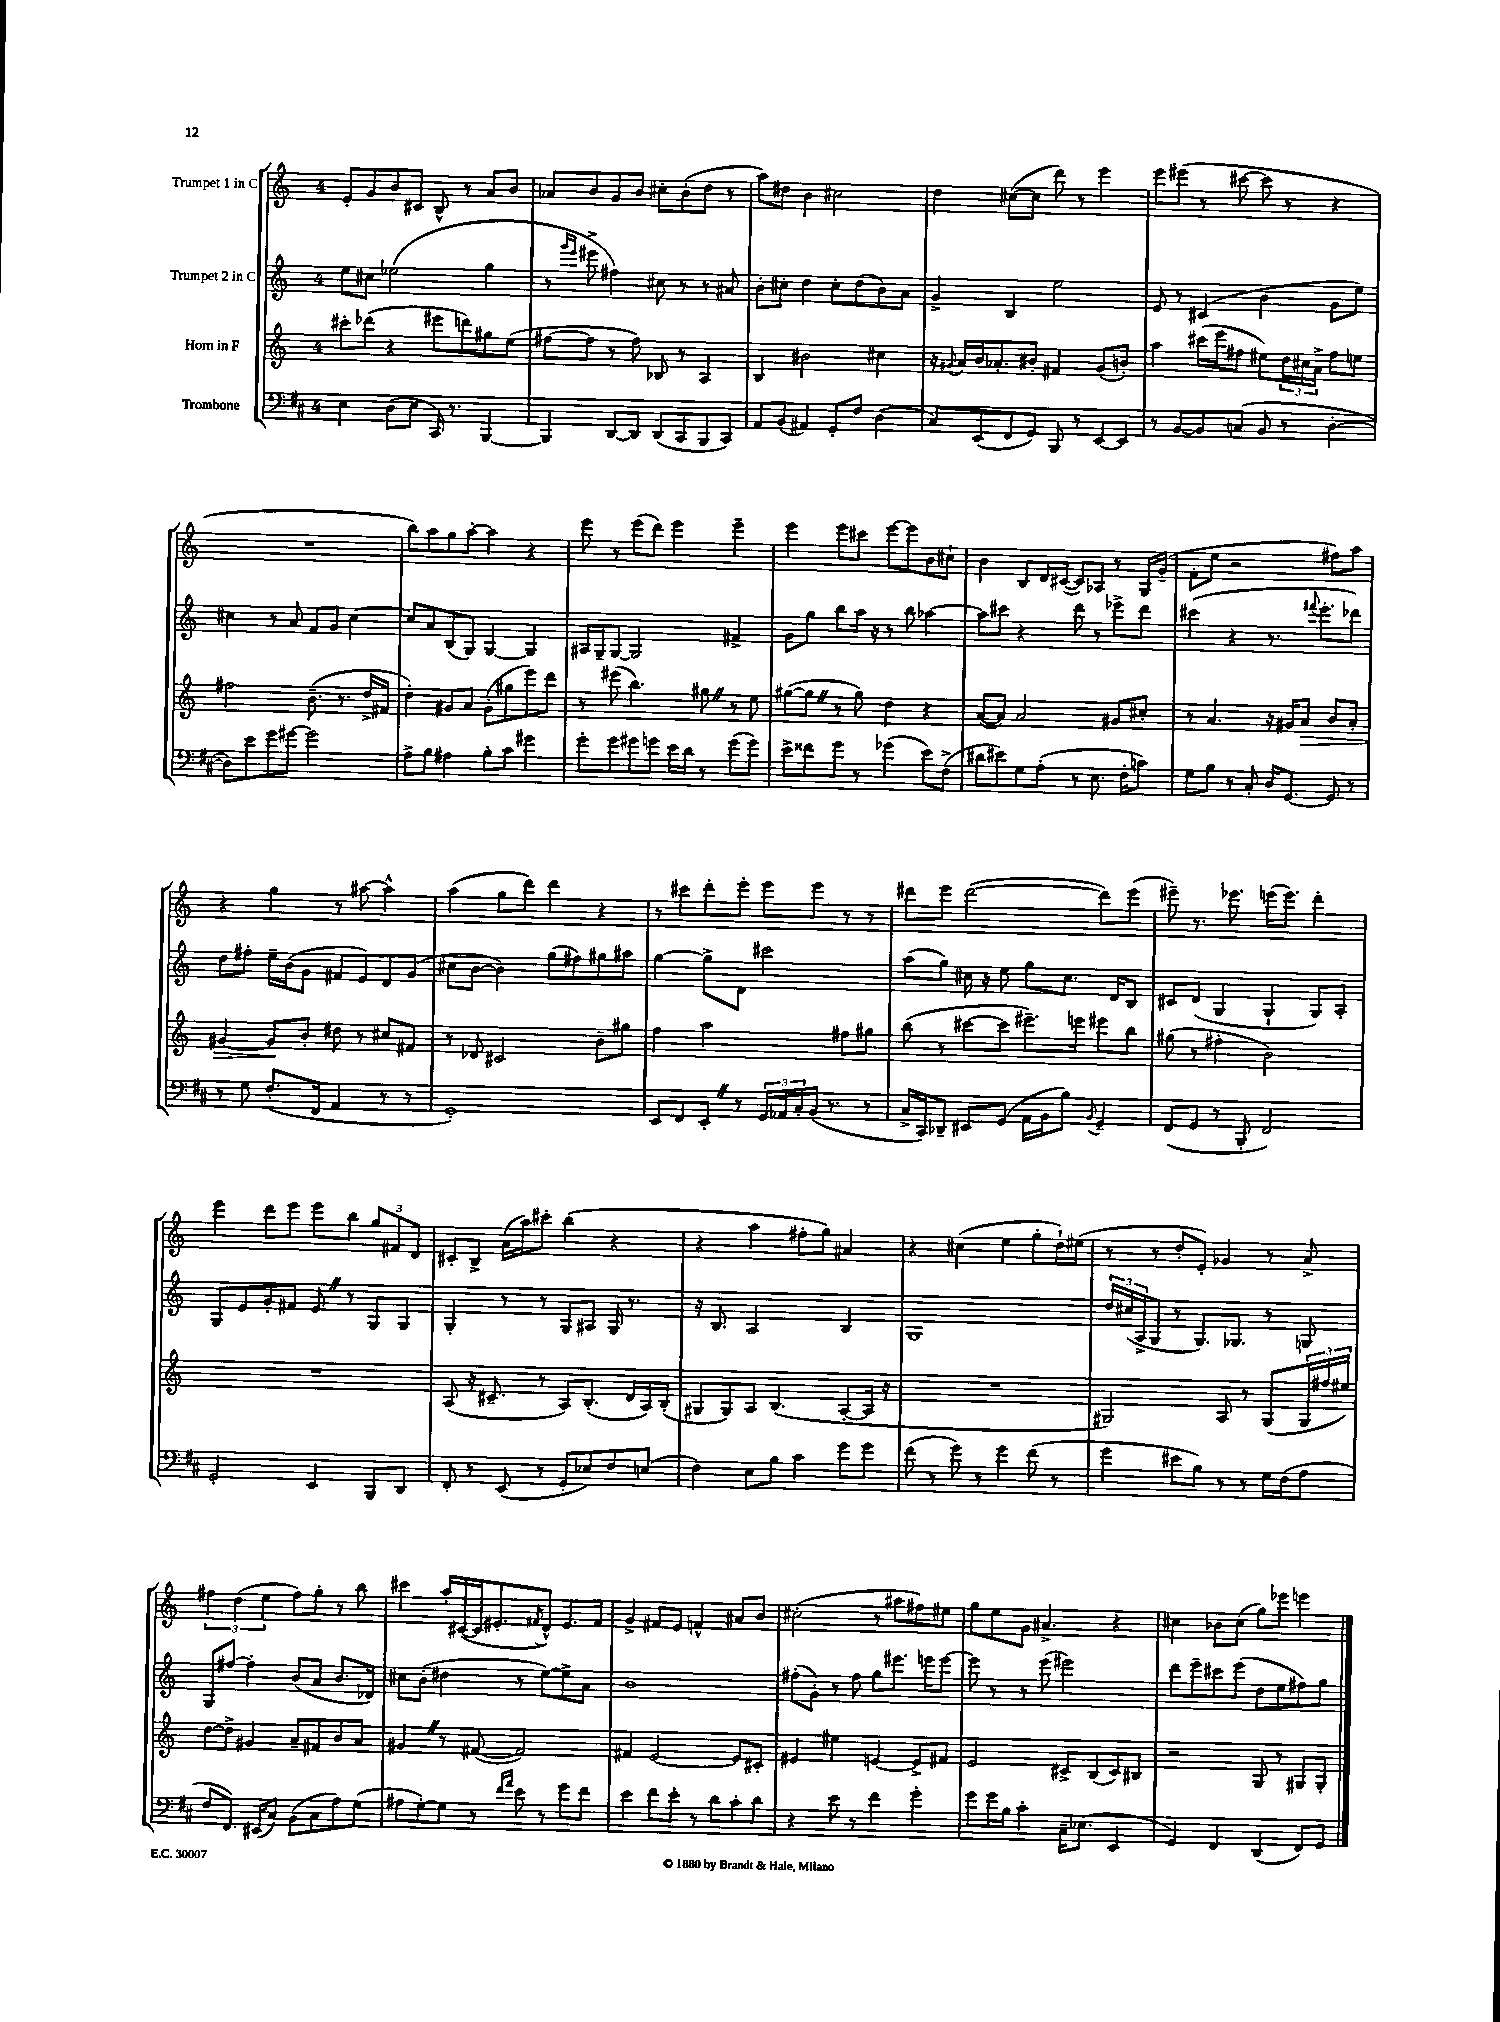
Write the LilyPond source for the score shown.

<<
\new StaffGroup <<
\new Staff = "s0" \with { instrumentName = "Trumpet 1 in C" } {
    \clef treble \key c \major \once \override Staff.TimeSignature.style = #'single-digit \time 4/4
    e'8-. g'8 b'8 cis'8 b8-^ r8 a'8 b'8 |
    aes'8 b'8 g'8 b'8 cis''8-. b'8-.( d''8 r8 |
    a''8) dis''8 b'4 cis''2 |
    d''4 cis''8~( cis''8 d'''8) r8 e'''4 |
    e'''8 eis'''8( r8 cis'''8~ cis'''8 r8 r4 |
    R1 |
    b''8) a''8 g''8 a''8~-. a''4 r4 |
    e'''8 r8 e'''8( d'''8) e'''4 e'''4-- |
    e'''4 e'''8 cis'''8 e'''8~ e'''8 b'8 cis''8-! |
    b'4 b8 d'16 cis'16~( cis'8) aes8 r8 g16 g'16--( |
    f'8-. e''8 r2 fis''8) a''8 |
    r4 g''4 r8 ais''8~ ais''4-^ |
    a''4( g''8 d'''8) d'''4 r4 |
    r8 cis'''8 d'''8-. e'''8-. e'''8 e'''8 r8 r8 |
    dis'''8 e'''8 dis'''2~( dis'''8) e'''8( |
    eis'''8--) r8. ees'''8. e'''16( e'''8.) d'''4-. |
    e'''4 d'''8 e'''8 e'''8 b''8 \tuplet 3/2 { g''8 fis'8 d'8 } |
    cis'8-. b8-> a'16( a''16) cis'''8-. b''4( r4 |
    r4 a''4 fis''8-. g''8) ais'4 |
    r4 cis''4( e''4 g''8-. d''16-!) eis''16( |
    r8 r8 d''8-. e'8-.) ges'4 r8 a'8-> |
    \tuplet 3/2 { fis''4 d''4( e''4 } fis''8) g''8-. r8 b''8 |
    cis'''4 a''16-. cis'16~( cis'16 eis'8.-. \acciaccatura { fis'8 } d'8-^) eis'8. fis'16 |
    g'4-> fis'8 e'8 f'4-^ ais'8 b'8 |
    cis''2-.( r8 ais''8 fis''8) eis''8 |
    g''8 e''8 g'8 ais'4.-> r4 |
    cis''4 bes'8 cis''8( g''8) ees'''8 e'''4 \bar "|." |
}
\new Staff = "s1" \with { instrumentName = "Trumpet 2 in C" } {
    \clef treble \key c \major \once \override Staff.TimeSignature.style = #'single-digit \time 4/4
    e''8 cis''8 ees''2( g''4 |
    r8 \grace { g'''16 e'''16 } eis'''8-> fis''4) cis''8 r8 r8 ais'8 |
    b'8-. cis''8-. d''4 cis''8-. d''8( b'8) a'8 |
    g'4-> b4 e''2 |
    e'8 r8 cis'4( b'4 g'8 e''8) |
    cis''4 r8 a'8 f'8 g'8 cis''4~ |
    cis''8 a'8 b8( g8) g4~ g4 |
    ais16 g16-- g8~ g2 fis'4-> |
    g'8 g''8 b''8 a''16 r16 r8 b''8 aes''4~ |
    aes''8 cis'''8 r4 d'''8 r8 ees'''8-> d'''8 |
    cis'''4( r4 r8. \appoggiatura { fis'''8 } e'''8.-. des'''8) |
    d''8 fis''8-. e''16-- b'16( g'8 fis'8 e'8) d'8 g'8( |
    cis''8 b'8~ b'4) g''8( fis''8) gis''8 ais''8 |
    g''4~ g''8-> d'8 cis'''2 |
    a''8( g''8) cis''16 r16 e''8 g''8 cis''8. d'16 b8 |
    cis'8 d'8( g4 g4-! g8) a8-. |
    g8 e'8 g'8-. fis'8 e'8 \once \override BreathingSign.text = \markup { \musicglyph "scripts.caesura.straight" } \breathe r8 g8 g8 |
    g4-. r8 r8 g8 ais8 g16 r8. |
    r16 b8. a2 b4 |
    g1 |
    \tuplet 3/2 { d''16 cis''16( a16-> } g8 r8 g8.) ges8. r8 g8 |
    g8 fis''8~ fis''4-. b'8( a'8 b'8. des'16) |
    cis''8 b'8-.( dis''4 r8 e''8~) e''8-> a'8 |
    b'1 |
    fis''8-.( g'8-.) r8 fis''8 g''8 eis'''8. e'''16 e'''8~ |
    e'''8 r8 r8 e'''8( eis'''2) |
    d'''8 e'''8-- cis'''8 e'''8( d''8 e''8 fis''8) g''8 \bar "|." |
}
\new Staff = "s2" \with { instrumentName = "Horn in F" } {
    \clef treble \key c \major \once \override Staff.TimeSignature.style = #'single-digit \time 4/4
    cis'''8-. des'''8( r4 eis'''8 d'''8) gis''8 e''8( |
    fis''8~ fis''8 r8 fis''8) bes8 r8 a4 |
    b4 bis'2 cis''4 |
    r16 \appoggiatura { gis'8 } a'16 b'16 aes'8.-. bis'8-. fis'4 gis'8( b'8-.) |
    a''4 cis'''16( e'''16 fis''8 eis''8) \tuplet 3/2 { d''16 cis''16 a'16-> } fis''8 e''8 |
    fis''2 b'8.--( r8. d''16-> fis'16 |
    d''4-.) gis'8 a'8 gis'8-.( gis''8 e'''8) d'''8 |
    r8 eis'''8( b''4.) gis''8 \once \override BreathingSign.text = \markup { \musicglyph "scripts.caesura.straight" } \breathe r8 e''8 |
    gis''8~( gis''8 \once \override BreathingSign.text = \markup { \musicglyph "scripts.caesura.straight" } \breathe r8 gis''8) d''4 r4 |
    a'8~( a'8) a'2 gis'8 cis''8-. |
    r8 a'4. r16 gis'16 a'8\> b'8 a'8-. |
    gis'4~ gis'8\! b'8-. dis''8 r8 cis''8 fis'8 |
    r8 des'8 cis'2 b'8-- gis''8 |
    f''4 a''2 fis''8 gis''8 |
    b''8( r8 cis'''8~ cis'''8 eis'''8.--) e'''16 eis'''8 b''8 |
    gis''8( r8 fis''4-. b'2) |
    R1 |
    a8( r16 cis'8.-- r8 a8) b8.-.( d'16 a16) b16-.( |
    gis8 gis8) a8 b4.( a8~-. a16 r16 |
    R1 |
    gis2) a8 r8 gis8( \tuplet 3/2 { gis16 fis''16 eis''16) } |
    d''8~ d''8-> gis'4 a'8-- fis'8 b'8 a'8 |
    gis'4 \once \override BreathingSign.text = \markup { \musicglyph "scripts.caesura.straight" } \breathe r8 fis'8~( fis'2) |
    fis'4 e'2~ e'8 cis'8-. |
    eis'4 eis''4 e'4~ e'8-> fis'8 |
    e'2 cis'8-> b8( cis'8) bis8 |
    r2 g8 r8 gis8 gis8-. \bar "|." |
}
\new Staff = "s3" \with { instrumentName = "Trombone" } {
    \clef bass \key d \major \once \override Staff.TimeSignature.style = #'single-digit \time 4/4
    e4 d8( e8 cis,16) r8. b,,4~ |
    b,,4 d,8~ d,8 d,8( cis,8 b,,8 cis,8) |
    a,8 b,8( ais,4) g,8-. fis8 d4( |
    cis8) e,8( fis,8 g,8) b,,8 r8 e,8~ e,8 |
    r8 b,8~ b,8 c8( b,8 r8 d4~-. |
    d8) e'8 g'8 gis'8~ gis'2 |
    a8-> b8 ais4 b8-. cis'8 gis'4 |
    g'8-. g'8 gis'8 g'8 e'16 d'16 r8 g'8( g'8) |
    e'8-> fisis'8 g'8 r8 ges'4( e'8) fis8->( |
    dis'8 eis'8) g8 a8-.( r8 e8. fis16-. c'8) |
    g8 b8 r8 cis8-. d16 g,8.~ g,8 r8 |
    r8 g8 fis8.-.( fis,16 a,4 r8 r8 |
    g,1-.) |
    e,8 fis,8 e,8-. \once \override BreathingSign.text = \markup { \musicglyph "scripts.caesura.straight" } \breathe r8 \tuplet 3/2 { g,16 aes,16 cis16-. } b,16( r8. r8 |
    cis16-> cis,16) des,8-- eis,8 g,8( a,16 b,16 b8) \acciaccatura { b,8 } g,4-- |
    fis,8( g,8 r8 b,,8-. fis,2) |
    g,2-. e,4 b,,8 d,8 |
    fis,8-. r8 e,8( r8 g,8-. ees8) fis8 e8( |
    fis4) e8 b8 cis'4 g'8 g'8 |
    fis'8( r8 g'8) r8 g'4 fis'8( r8 |
    g'4 eis'8 b8) r8 r8 g16 fis16( a8 |
    fis8 fis,8.) eis,16( cis8) b,8( cis8 a8) g8( |
    ais8 g8~-.) g8 r8 \grace { fis'16 a'16 } e'8 r8 g'8 fis'8 |
    e'4 fis'8 e'8-. r8 d'8 cis'8-. d'8 |
    r4 e'8 r8 fis'4 g'4-. |
    g'8 g'16 b16 cis'4-. cis16-- ees8.( e,4 |
    g,4) fis,4 d,4( fis,8) g,8 \bar "|." |
}
>>
>>
\layout { \context { \Score \remove "Bar_number_engraver" } }
